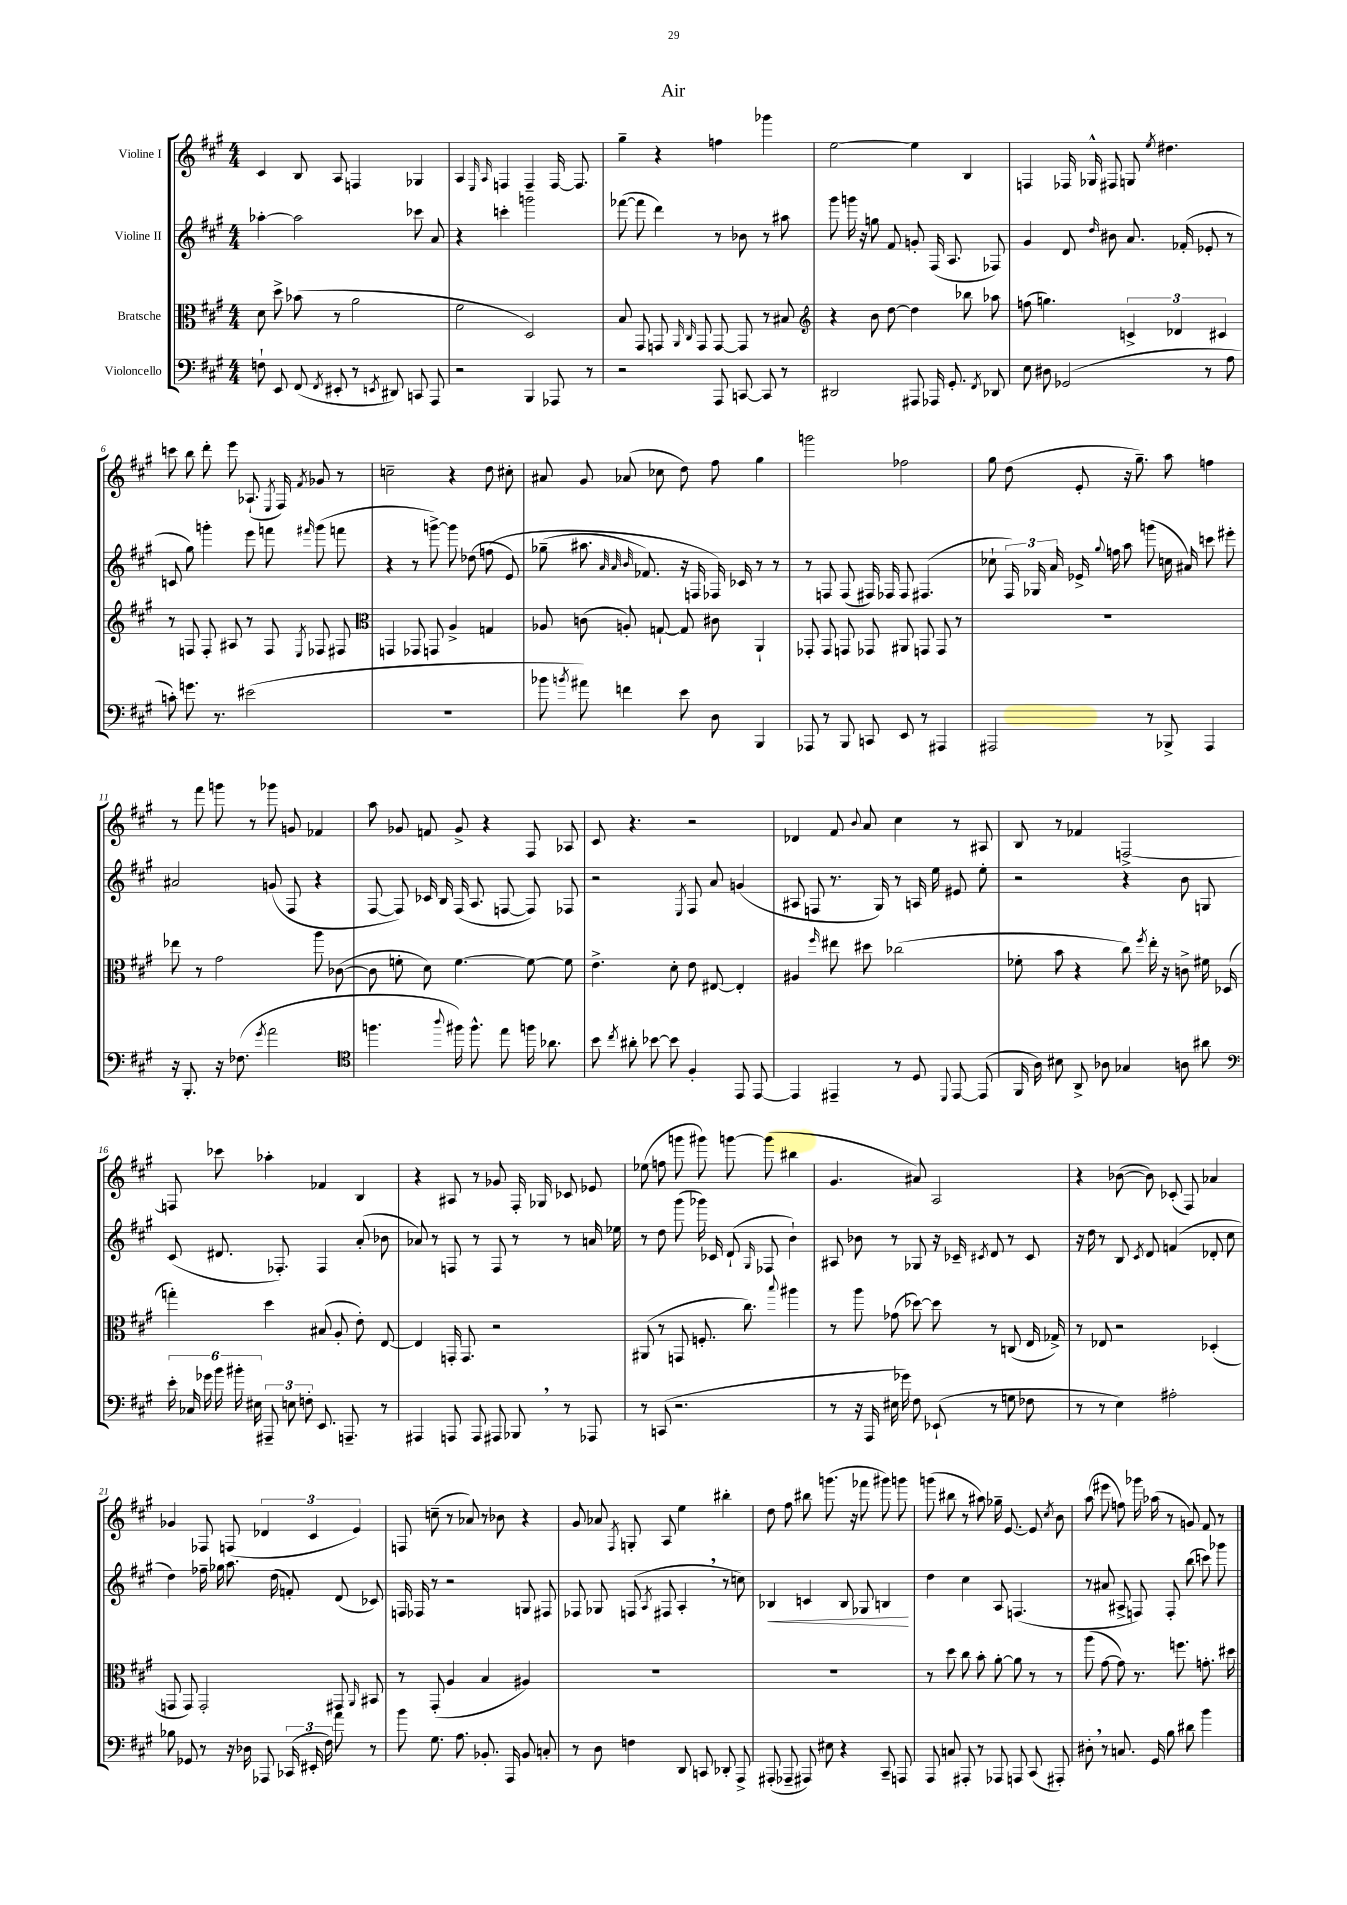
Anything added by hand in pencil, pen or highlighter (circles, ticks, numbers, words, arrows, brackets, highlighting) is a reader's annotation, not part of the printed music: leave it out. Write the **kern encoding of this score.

**kern	**kern	**kern	**kern
*staff4	*staff3	*staff2	*staff1
*clefF4	*clefC3	*clefG2	*clefG2
*k[f#c#g#]	*k[f#c#g#]	*k[f#c#g#]	*k[f#c#g#]
*M4/4	*M4/4	*M4/4	*M4/4
8F`\	8d\	[4aa-'\	4c#/
8EE/	8dd^\	.	.
(8FF#/	(8b-\	2aa-\]	8B/
8qFF#/	.	.	.
8EE#'/	8r	.	8A/
8r	2a\	.	4F/
8qEE/	.	.	.
8DD#/)	.	.	.
8CC/	.	8ccc-\	4G-/
8AAA/	.	8a/	.
=	=	=	=
2r	2f#\	4r	4A/
.	.	.	16qqE/
.	.	.	16qqA/
.	.	4ccc'\	4F/
4BBB/	2D/)	2ggg\	4F~/
8AAA-/	.	.	[16F/
.	.	.	8.F/]
8r	.	.	.
=	=	=	=
2r	8B/	([8fff-\	4gg#~\
.	8GG#/	8fff-\]	.
.	8GG/	4ddd\)	4r
.	16qqAA/	.	.
.	16qqC#/	.	.
.	8GG/	.	.
8AAA/	[8GG/	8r	4ff\
[8CC/	8GG/]	8b-\	.
8CC/]	8r	8r	4ggg-\
8r	8B#/	8aa#\	.
=	=	=	=
*	*clefG2	*	*
2DD#/	4r	8ggg#\	[2ee\
.	.	16ggg\	.
.	.	16r	.
.	8b\	8gg\	.
.	[8dd\	8f#/	.
8AAA#/	4dd\]	8g'/	4ee\]
16AAA-/	.	(16F#/	.
8.GG#'/	.	8.A/	.
.	8bb-\	.	4B/
8qFF#/	.	.	.
8DD-/	8aa-\	8F-/)	.
=	=	=	=
8E\	(8ff\	4g#/	4F/
8D#\	4.gg\)	.	.
(2GG-/	.	8d/	16F-/
.	.	.	16G-^^/
.	.	16qqdd/	.
.	.	8b#\	8F#/
.	6c^/	8.a/	8G/
.	.	.	8qee/
.	.	.	4.dd#\
.	6d-/	.	.
.	.	(16f-'/	.
8r	.	8e-'/	.
.	6c#/	.	.
8A\	.	8r	.
=	=	=	=
8c'\)	8r	8c/	8ccc\
8.g\	8F/	8gg#\)	8bb\
.	8F'/	4ggg'\	8ddd'\
8.r	.	.	.
.	8A#/	.	8eee\
(2e#\	8r	8eee\	(8.A-`/
.	8F/	8fff\	.
.	.	.	8qE/
.	.	.	16F#/)
.	8qE/	16qqfff#/	8qf#/
.	8F-/	(8ggg\	8g-/
.	8F#/	8fff\	8r
=	=	=	=
*	*clefC3	*	*
1r	4GG/	4r	2cc~\
.	8GG-/	8r	.
.	8GG/	[8ggg^\)	.
.	4A^/	8ggg\]	4r
.	.	(8dd-\	.
.	4G/	&(8ff\	8dd\
.	.	8e/)	8cc#'\
=	=	=	=
8b-\	8A-/	(8gg-~\	8a#/
8qb/	.	.	.
8a#\)	(8c\	8.aa#\	8g#/
4f\	8A'/)	.	(8a-/
.	.	32qqa/	.
.	.	32qqa/	.
.	.	32qqb/	.
.	.	8.f-/)	.
.	[8G`/	.	8cc-\
8e\	8G/]	16r	8dd\)
.	.	16F/	.
8D\	8c#\	16F-/&)	8ff#\
.	.	16c-/	.
4BBB/	4AA`/	8r	4gg#\
.	.	8r	.
=	=	=	=
8AAA-/	8GG-'/	8r	2ggg\
8r	8GG-/	8F/	.
8BBB/	8GG/	(8F/	.
8CC/	8GG-/	16F#/)	.
.	.	16F-/	.
8EE/	8AA#/	8F-/	2ff-\
8r	8GG/	(4.F#/	.
4AAA#/	8GG/	.	.
.	8r	.	.
=	=	=	=
2AAA#/	1r	8cc-`\	8gg#\
.	.	24F#/)	(8dd\
.	.	24G-/	.
.	.	24a/	.
.	.	16e-^/	8e'/
.	.	8qqgg#/	.
.	.	16ff\	.
.	.	8aa\	16r
.	.	.	8.gg#~\)
8r	.	(8ggg\	.
8BBB-^/	.	16cc\	8aa\
.	.	16a#/)	.
4AAA#/	.	8ccc\	4ff\
.	.	8eee#'\	.
=	=	=	=
16r	8ee-\	2a#/	8r
8.BBB'/	.	.	.
.	8r	.	8fff#\
16r	2g#\	.	8ggg\
(8.F-\	.	.	.
.	.	.	8r
8qg#/	.	.	.
2a\	.	(8g/	8ggg-\
.	.	8F#/	8g/
.	8aa\	4r	4f-/
.	([8c-\	.	.
=	=	=	=
*clefC4	*	*	*
4.ff\	8c-\]	[8F#/	8aa\
.	8f'\	8F#/])	8g-/
.	8d\)	16c-/	8f/
.	.	16B/	.
8qqaa/	.	.	.
16ff#\)	[4.f\	(16F#/	8g-^/
8.ff#^^\	.	8.A/	.
.	.	.	4r
8ee\	.	[8F/	.
16ff\	8f\_	8F/])	8F#/
8.a-\	.	.	.
.	8f\]	8F-/	8A-/
=	=	=	=
8b\	4.e^\	2r	8c#/
8qcc#/	.	.	.
8a#'\	.	.	4.r
[8b-\	.	.	.
8b-\]	8d'\	.	.
.	.	8qE/	.
4F#'/	8e\	8F#/	2r
.	[8E#/	8a/	.
8EE/	4E#'/]	(4g/	.
[8EE/	.	.	.
=	=	=	=
4EE/]	4A#/	8A#/	4d-/
.	.	8F/	.
.	16qqff#/	.	.
4EE#~/	8ee#\	8.r	8f#/
.	.	.	8qqb/
.	8dd#\	.	8a/
.	.	16G#/)	.
8r	(2cc-\	8r	4cc#\
8D/	.	16A/	.
.	.	16ee\	.
8qqDD/	.	.	.
[8EE#/	.	8e#/	8r
(8EE#/]	.	8ee'\	8A#/
=	=	=	=
16FF#/	8f-'\	2r	8B/
16A\)	.	.	.
8B#\	8b\	.	8r
8AA^/	4r	.	4f-/
8A-\	.	.	.
4G-/	8cc#\)	4r	[2F^/
.	8qff#/	.	.
.	16ee'\	.	.
.	16r	.	.
8A\	8c^\	8b\	.
8a#\	16f#\	8G/	.
.	(16D-/	.	.
=	=	=	=
*clefF4	*	*	*
24e'\	4gg'\)	(8c#/	8F/]
24C-/	.	.	.
24g-\	.	.	.
24b\	.	8.d#/	8ccc-\
24b#'\	.	.	.
24E#\	.	.	.
12AAA#~/	4dd\	.	4aa-'\
.	.	8.F-'/)	.
12E\	.	.	.
12F'\	.	.	.
8.EE/	(8B#/	4F-/	4f-/
.	8A'/	.	.
8.AAA~/	.	.	.
.	8e'\)	(8a'/	4B/
8r	[8E/	8b-\	.
=	=	=	=
4AAA#/	4E/]	8a-/)	4r
.	.	8r	.
8AAA/	16GG'/	8F/	8A#/
.	8.GG/	.	.
8AAA/	.	8r	8r
8AAA#/	2r	8F/	8g-/
8BBB-/	.	8r	16F#'/
.	.	.	16G-/
8r	.	8r	8c-/
8AAA-/	.	16a/	8e-/
.	.	16ee-\	.
=	=	=	=
8r	(8AA#/	8r	(8ee-\
(8CC/	8r	8dd\	8ff\
2.r	8GG/	(8ggg#\	8ggg\
.	8.F'/	16ggg-\)	8ggg#\)
.	.	16c-/	.
.	.	(8d`/	[8ggg\
.	8.cc#\)	.	.
.	.	16qqG#/	.
.	.	8F-/	(8ggg\]
.	8qqbb/	.	.
.	4aa#\	4b`\)	4bb#\
=	=	=	=
8r	8r	8A#/	4.g#/
16r	8aa\	8b-\	.
16AAA/	.	.	.
16E#\	(8g-\	8r	.
16g-\)	.	.	.
8F#\	[8dd-\)	8G-/	8a#/)
(8EE-`/	8dd-\]	16r	2A/
.	.	16c-~/	.
.	.	8qc#/	.
8r	8r	8d/	.
8G\	(8C/	8r	.
8F-\	16E/	8c#/	.
.	16G-^/)	.	.
=	=	=	=
8r	8r	16r	4r
.	.	16dd\	.
8r	8E-/	8r	.
4E\)	2r	8B/	([8b-\
.	.	8qc#/	.
.	.	8d/	8b-\])
2A#'\	.	(4f/	(8c-'/
.	.	.	8F#/)
.	(4D-'/	8d-'/	4a-/
.	.	8cc#\	.
=	=	=	=
8B-\	8GG/	4dd\)	4g-/
8GG-/	8GG/)	.	.
8r	2GG'/	16ff-~\	8F-/
.	.	16gg-\	.
16r	.	8.aa\	(8F/
16D-\	.	.	.
8AAA-/	.	.	6d-/
.	.	(16dd\	.
(24CC-/	.	8f'/)	.
24EE#'/	.	.	6c#/
24F#\)	.	.	.
8a\	8GG#/	(8d/	.
.	.	.	6e/)
.	16qqAA/	.	.
8r	8BB#/	8c-/)	.
=	=	=	=
8b\	8r	16F/	8F/
.	.	16F-/	.
8.G#\	(8GG#'/	8r	(8cc~\
.	4A/	2r	8r
8.A\	.	.	.
.	.	.	8a-/)
8.BB-'/	4B/	.	8r
.	.	.	8b-\
16AAA/	.	.	.
8BB-/	4A#/)	8G/	4r
8C'/	.	8F#/	.
=	=	=	=
8r	1r	8F-/	8g#/
8D\	.	8G-/	8a-/
.	.	.	8qF#/
4F\	.	(8F/	8G'/
.	.	8qA/	.
.	.	8F#/	8A/
8DD/	.	4A'/	4ee\
8CC/	.	.	.
8DD-'/	.	8r	4bb#'\
8AAA^/	.	8cc\)	.
=	=	=	=
(8AAA#'/	1r	4B-/	8dd\
8AAA-~/	.	.	8ff#\
8AAA#/)	.	4c/	8bb#\
8E#\	.	.	(8.ggg\
4r	.	8B-/	.
.	.	.	16r
.	.	8G-/	8fff-\
8CC#~/	.	4B/	8ggg#\)
8AAA/	.	.	8ggg\
=	=	=	=
8AAA/	8r	4dd\	(8ggg\
8C/	8dd\	.	8bb#\
8AAA#'/	8cc#\	4cc#\	8r
8r	8b'\	.	8aa#\)
8AAA-/	[8a'\	8A/	16gg-~\
.	.	.	[8.e/
8AAA/	8a\]	(4.F/	.
(8CC#/	8r	.	8e/]
.	.	.	8qcc#/
8AAA#'/)	8r	.	8b\
=	=	=	=
8D#'\	(8aa\	8r	(8aa\
8r	[8g#\	8a#/	8eee#\
8.C/	8g#\])	8A#^/	8ff\)
.	8.r	8F/)	16ggg-\
16GG#/	.	.	(16aa-\
8B\	.	8F'/	8r
.	8.ff\	.	.
8d#\	.	(8bb\	8g/)
4b\	8.g'\	8ccc\)	8f#/
.	.	8ggg-\	8r
.	16dd#\	.	.
==	==	==	==
*-	*-	*-	*-
